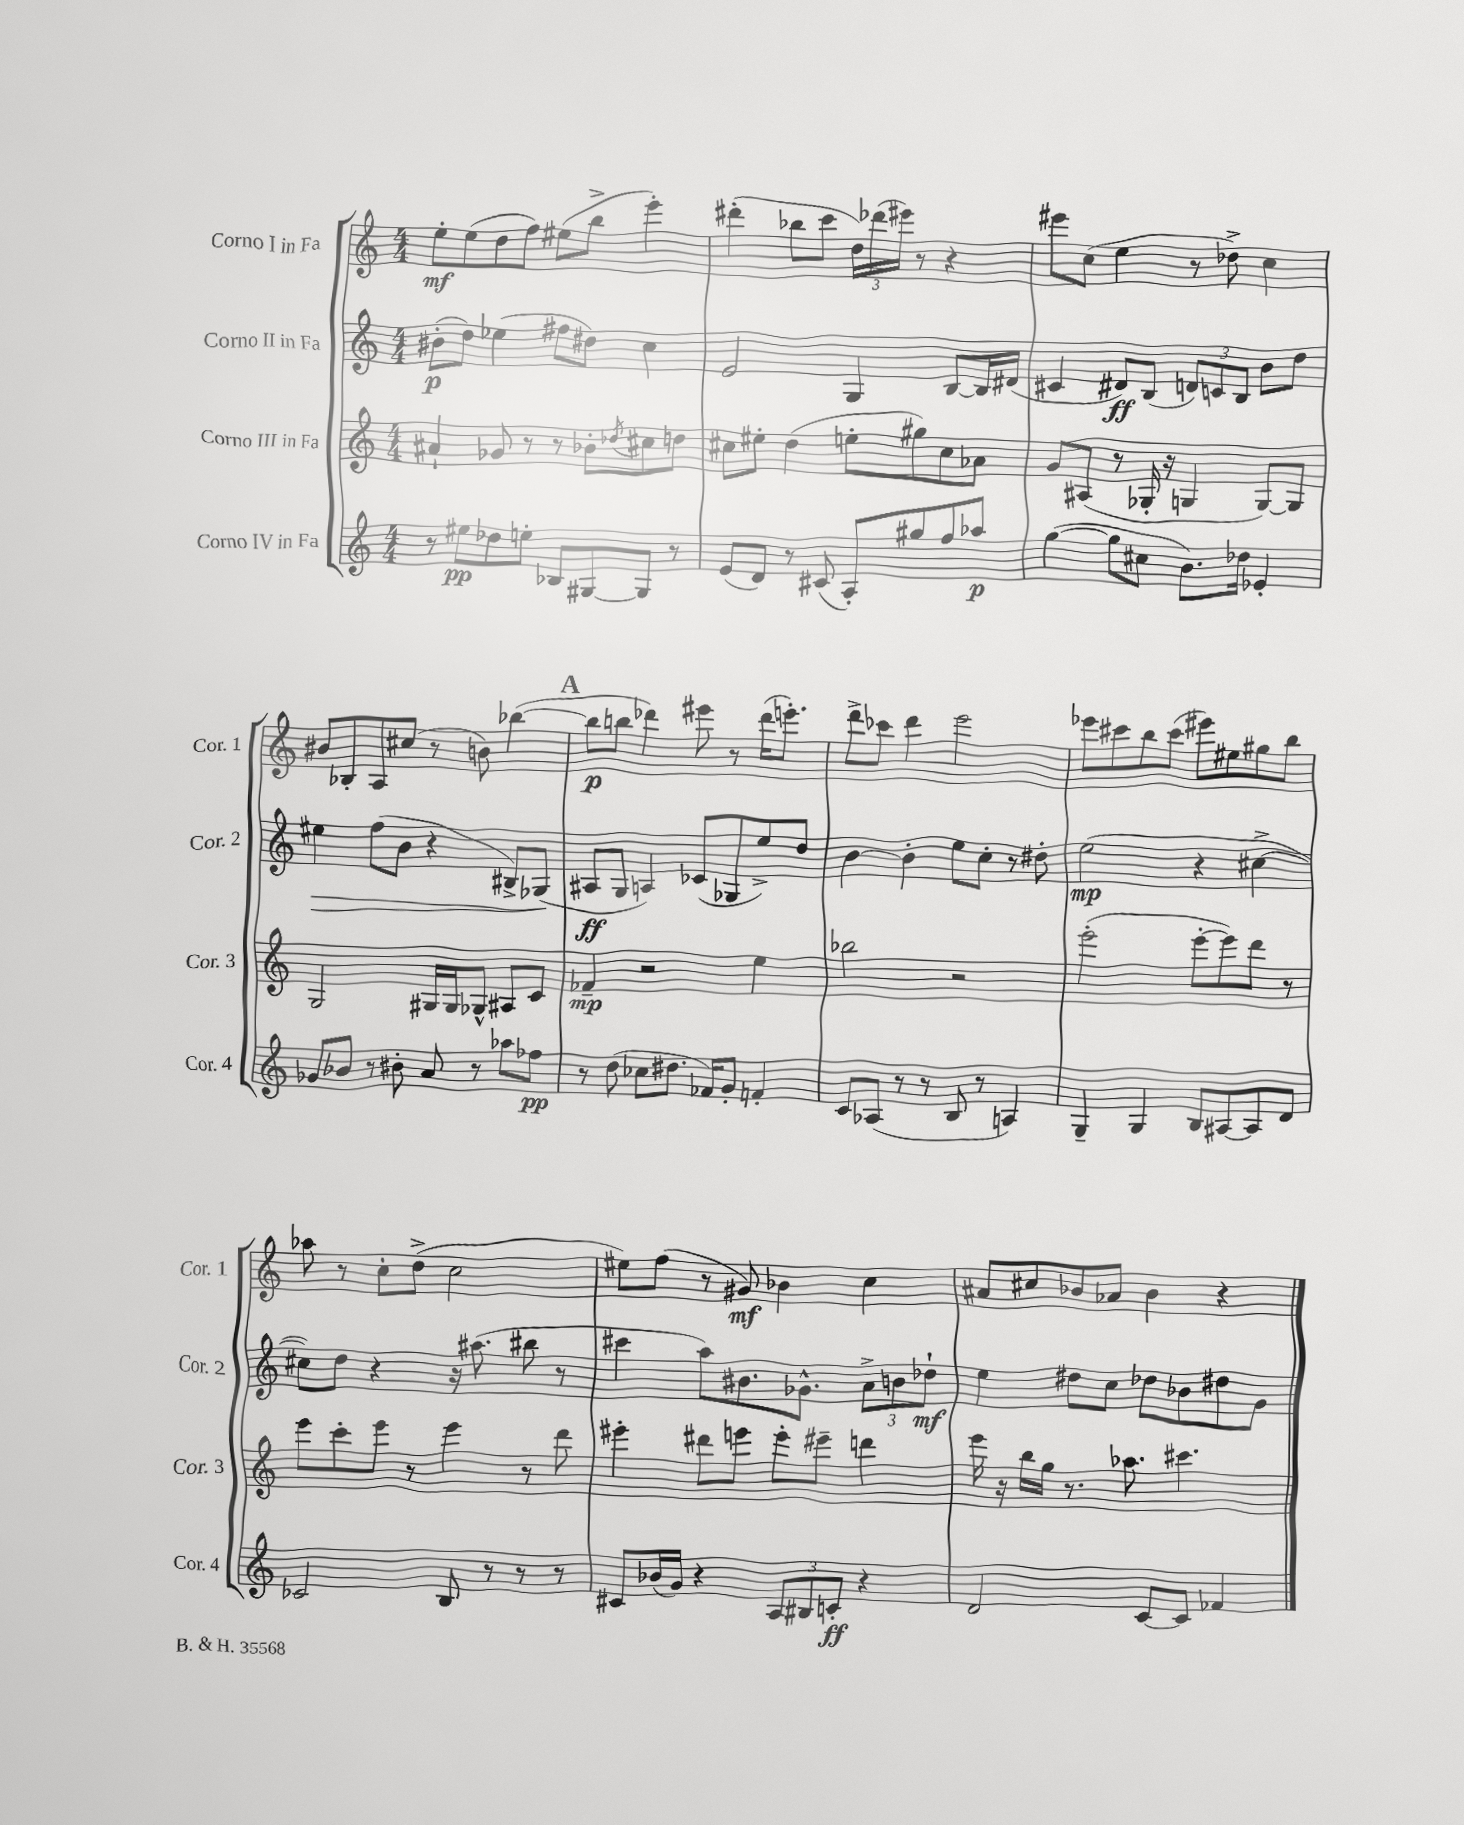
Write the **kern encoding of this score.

**kern	**kern	**kern	**kern
*staff4	*staff3	*staff2	*staff1
*clefG2	*clefG2	*clefG2	*clefG2
*k[]	*k[]	*k[]	*k[]
*M4/4	*M4/4	*M4/4	*M4/4
8r	4a#`	(8b#'	8ee'
8ee#	.	8dd)	(8ee
8dd-	8g-	(4ee-	8dd
8ee'	8r	.	8ff)
8B-	8r	8ff#	(8ee#
[8G#	8b-'	8dd#)	8bb^
.	8qdd-	.	.
8G#]	8cc#	4cc	4eee')
8r	8dd	.	.
=	=	=	=
(8e	8cc#	2e	(4ddd#'
8d)	8ee#'	.	.
8r	(4dd	.	8bb-
(8c#	.	.	8ccc
8A')	8ee'	4G	24dd)
.	.	.	(24ddd-
.	.	.	24eee#)
8gg#	8gg#)	.	8r
8ff	8cc#	[8B	4r
8aa-	8a-	16B]	.
.	.	(16d#	.
=	=	=	=
([4gg	8g	4c#	8eee#
.	(8A#	.	(8cc
8gg]	8r	8d#)	4ee
8cc#	16G-'	(8B	.
.	16r	.	.
8.b)	4G	12d)	8r
.	.	12c	.
.	.	.	8dd-^)
.	.	12B	.
16dd-	.	.	.
4e-'	[8G)	8b	4cc
.	8G]	8dd	.
=	=	=	=
8g-	2G	4ee#	8b#
8b-	.	.	8B-'
8r	.	(8ff	8A
8b#'	.	8b	(8cc#
8a	16G#	4r	8r
.	16G#	.	.
8r	8G-^^	.	8b)
8aa-	8A#	8B#^)	([4bb-
8ff-	8c	(8G-	.
=	=	=	=
8r	4f-~	8A#	8bb-]
(8dd	.	8G	8bb
8cc-	2r	4A)	4ddd-)
8.dd#	.	.	.
.	.	(8c-	8eee#
16f-)	.	.	.
8g'	.	8G-	8r
4f'	4ee	8ee^)	(16ddd-
.	.	.	8.eee')
.	.	8dd	.
=	=	=	=
8c	2bb-	[4b	8ddd^
(8A-	.	.	8ccc-
8r	.	4b']	4ddd
8r	.	.	.
8B	2r	8ee	2eee
8r	.	8cc'	.
4A)	.	8r	.
.	.	8dd#'	.
=	=	=	=
4G~	(2eee'	(2ee	8eee-
.	.	.	8ccc#
4G	.	.	8bb
.	.	.	(8ccc#
8B	[8eee'	4r	8eee#)
[8A#	8eee])	.	8ee#
8A#]	8ddd	[4cc#^	8gg#
8d	8r	.	8bb
=	=	=	=
2c-	8eee	8cc#])	8aa-
.	8ccc'	8dd	8r
.	8eee	4r	8cc'
.	8r	.	(8dd^
8B	4eee	16r	2cc
.	.	(8.aa#	.
8r	.	.	.
8r	8r	8bb#	.
8r	8ddd	8r	.
=	=	=	=
8c#	4eee#'	4ccc#	8ee#)
(16b-	.	.	(8ff
16g)	.	.	.
4r	8ddd#	8aa)	8r
.	8eee	8.b#	8g#)
12A	8eee'	.	4b-
.	.	8.g-^^	.
12B#	.	.	.
.	8eee#~	.	.
12c'	.	.	.
4r	4ddd	12a^	4cc
.	.	12b	.
.	.	12dd-`	.
=	=	=	=
2d	16eee	4ee	8a#
.	16r	.	.
.	16bb	.	8cc#
.	16gg	.	.
.	8.r	8dd#	8b-
.	.	8cc	8a-
.	8.aa-	.	.
[8c	.	8dd-	4b-
8c]	4.ccc#	8b-	.
4f-	.	8dd#	4r
.	.	8g	.
==	==	==	==
*-	*-	*-	*-
